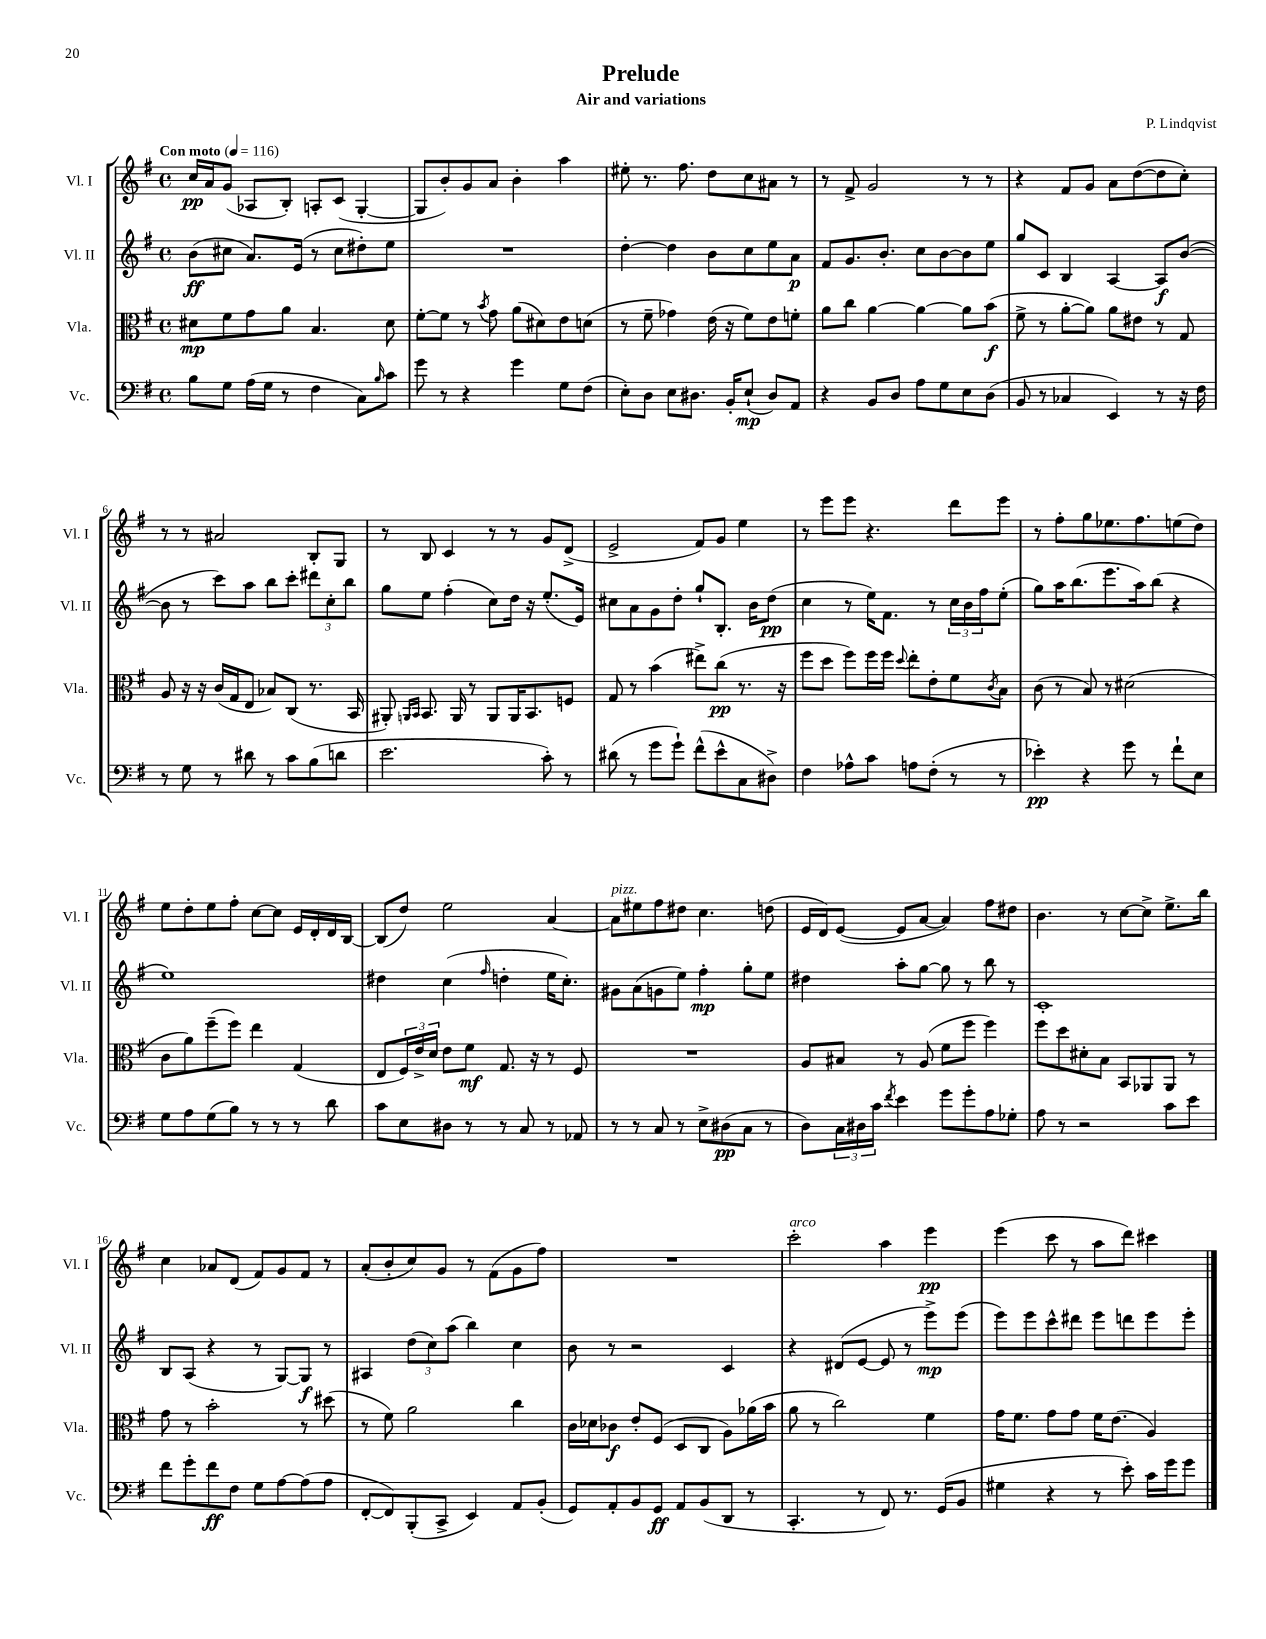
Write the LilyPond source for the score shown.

\header { title = "Prelude" composer = "P. Lindqvist" subtitle = "Air and variations" }
<<
\new StaffGroup <<
\new Staff = "s0" \with { instrumentName = "Vl. I" shortInstrumentName = "Vl. I" } {
    \clef treble \key g \major \defaultTimeSignature \time 4/4 \tempo "Con moto" 4 = 116
    c''16\pp a'16 g'8( aes8 b8-.) a8-. c'8( g4~-. |
    g8 b'8-.) g'8 a'8 b'4-. a''4 |
    eis''8-. r8. fis''8. d''8 c''8 ais'8 r8 |
    r8 fis'8-> g'2 r8 r8 |
    r4 fis'8 g'8 a'8 d''8~( d''8 c''8-.) |
    r8 r8 ais'2 b8-. g8 |
    r8 b8 c'4 r8 r8 g'8 d'8->( |
    e'2-> fis'8) g'8 e''4 |
    r8 e'''8 e'''8 r4. d'''8 e'''8 |
    r8 fis''8-. g''8 ees''8. fis''8. e''8( d''8) |
    e''8 d''8-. e''8 fis''8-. c''8~ c''8 e'16 d'16-. d'16 b16~ |
    b8( d''8) e''2 a'4~ |
    a'8^\markup { \italic "pizz." } eis''8 fis''8 dis''8 c''4. d''8( |
    e'16 d'16) e'8~( e'8 a'8~ a'4) fis''8 dis''8 |
    b'4. r8 c''8~ c''8-> e''8.-> b''16 |
    c''4 aes'8 d'8( fis'8) g'8 fis'8 r8 |
    a'8-.( b'8-. c''8) g'8 r8 fis'8( g'8 fis''8) |
    R1 |
    c'''2-.^\markup { \italic "arco" } a''4 e'''4\pp |
    e'''4( c'''8 r8 a''8 d'''8) cis'''4 \bar "|." |
}
\new Staff = "s1" \with { instrumentName = "Vl. II" shortInstrumentName = "Vl. II" } {
    \clef treble \key g \major \defaultTimeSignature \time 4/4
    b'8\ff( cis''8 a'8.) e'16( r8 cis''8 dis''8-.) e''8 |
    R1 |
    d''4~-. d''4 b'8 c''8 e''8 a'8\p |
    fis'8 g'8. b'8.-. c''8 b'8~ b'8 e''8 |
    g''8 c'8 b4 a4~ a8\f b'8~( |
    b'8 r8 c'''8) a''8 b''8 c'''8-. \tuplet 3/2 { dis'''8 c''8-. b''8 } |
    g''8 e''8 fis''4-.( c''8) d''16 r16 e''8.-.( e'16) |
    cis''8 a'8 g'8 d''8-. g''8-! b8.-. b'16 d''8\pp( |
    c''4 r8 e''16) fis'8. r8 \tuplet 3/2 { c''16 b'16 fis''16 } e''8-.( |
    g''8) a''16 b''8.( e'''8. a''16) b''8( r4 |
    e''1) |
    dis''4 c''4( \grace { fis''16 } d''4-. e''16 c''8.-.) |
    gis'8 a'8( g'8 e''8) fis''4-.\mp g''8-. e''8 |
    dis''4 a''8-. g''8~ g''8 r8 b''8 r8 |
    c'1-. |
    b8 a8( r4 r8 g8~) g8\f r8 |
    ais4 \tuplet 3/2 { d''8( c''8) a''8( } b''4) c''4 |
    b'8 r8 r2 c'4 |
    r4 dis'8( e'8~ e'8 r8 e'''8->\mp) e'''8( |
    e'''8) e'''8 c'''8-^ dis'''8 e'''8 d'''8 e'''8 e'''8-. \bar "|." |
}
\new Staff = "s2" \with { instrumentName = "Vla." shortInstrumentName = "Vla." } {
    \clef alto \key g \major \defaultTimeSignature \time 4/4
    dis'8\mp fis'8 g'8 a'8 b4. dis'8 |
    fis'8~-. fis'8 r8 \acciaccatura { b'8 } g'8 a'8( dis'8) e'8 d'8( |
    r8 fis'8-- ges'4) e'16( r16 fis'8) e'8 f'8-. |
    a'8 c''8 a'4~ a'4~ a'8 b'8\f( |
    fis'8-> r8 a'8~-. a'8) a'8 eis'8 r8 g8 |
    a8 r16 r16 c'16( g16 e8 bes8) c8( r8. b,16 |
    ais,8-.) \grace { a,16 b,16 } b,8. a,16 r8 a,8 a,16 b,8. f8 |
    g8 r8 b'4( eis''8->) c''8\pp( r8. r16 |
    fis''8 d''8 fis''8) fis''16 fis''16 \appoggiatura { d''8 } e''8-. e'8-. fis'8 \acciaccatura { c'8 } b8 |
    c'8( r8 b8) r8 dis'2( |
    c'8 a'8) fis''8--( fis''8) e''4 g4( |
    e8 \tuplet 3/2 { fis16) e'16-> d'16 } e'8 fis'8\mf g8. r16 r8 fis8 |
    R1 |
    a8 bis8 r8 a8( fis'8 fis''8 fis''4) |
    fis''8 d''8 dis'8-. b8 b,8 aes,8 aes,8 r8 |
    g'8 r8 b'2-. r8 dis''8( |
    r8 fis'8) a'2 c''4 |
    c'16 des'16 ces'8\f e'8-. fis8( d8 c8 a8) aes'16( b'16 |
    a'8 r8 c''2) fis'4 |
    g'16 fis'8. g'8 g'8 fis'16 e'8.( a4) \bar "|." |
}
\new Staff = "s3" \with { instrumentName = "Vc." shortInstrumentName = "Vc." } {
    \clef bass \key g \major \defaultTimeSignature \time 4/4
    b8 g8 a16( g16 r8 fis4 c8) \grace { b16 } c'8 |
    g'8 r8 r4 g'4 g8 fis8( |
    e8-.) d8 e8 dis8. b,16-. e8-!\mp( dis8) a,8 |
    r4 b,8 d8 a8 g8 e8 d8( |
    b,8 r8 ces4 e,4) r8 r16 fis16 |
    r8 g8 r8 dis'8 r8 c'8 b8( d'8 |
    e'2. c'8-.) r8 |
    dis'8( r8 g'8 g'8-!) fis'8-^( e'8-^ c8 dis8->) |
    fis4 aes8-^ c'8 a8 fis8-.( r8 r8 |
    ees'4-.\pp) r4 g'8 r8 fis'8-! e8 |
    g8 a8 g8( b8) r8 r8 r8 d'8 |
    c'8 e8 dis8 r8 r8 c8 r8 aes,8 |
    r8 r8 c8 r8 e8-> dis8\pp( c8 r8 |
    d8) \tuplet 3/2 { c16 dis16 c'16 } \acciaccatura { fis'8 } e'4 g'8 g'8-. a8 ges8-. |
    a8 r8 r2 c'8 e'8 |
    fis'8 g'8-. fis'8\ff fis8 g8 a8~ a8( a8 |
    fis,8~-. fis,8) b,,8-.( c,8-> e,4) a,8 b,8-.( |
    g,8) a,8-. b,8 g,8\ff a,8 b,8( d,8 r8 |
    c,4.-. r8 fis,8) r8. g,16( b,8 |
    gis4 r4 r8 e'8-.) c'16 g'16 g'8 \bar "|." |
}
>>
>>
